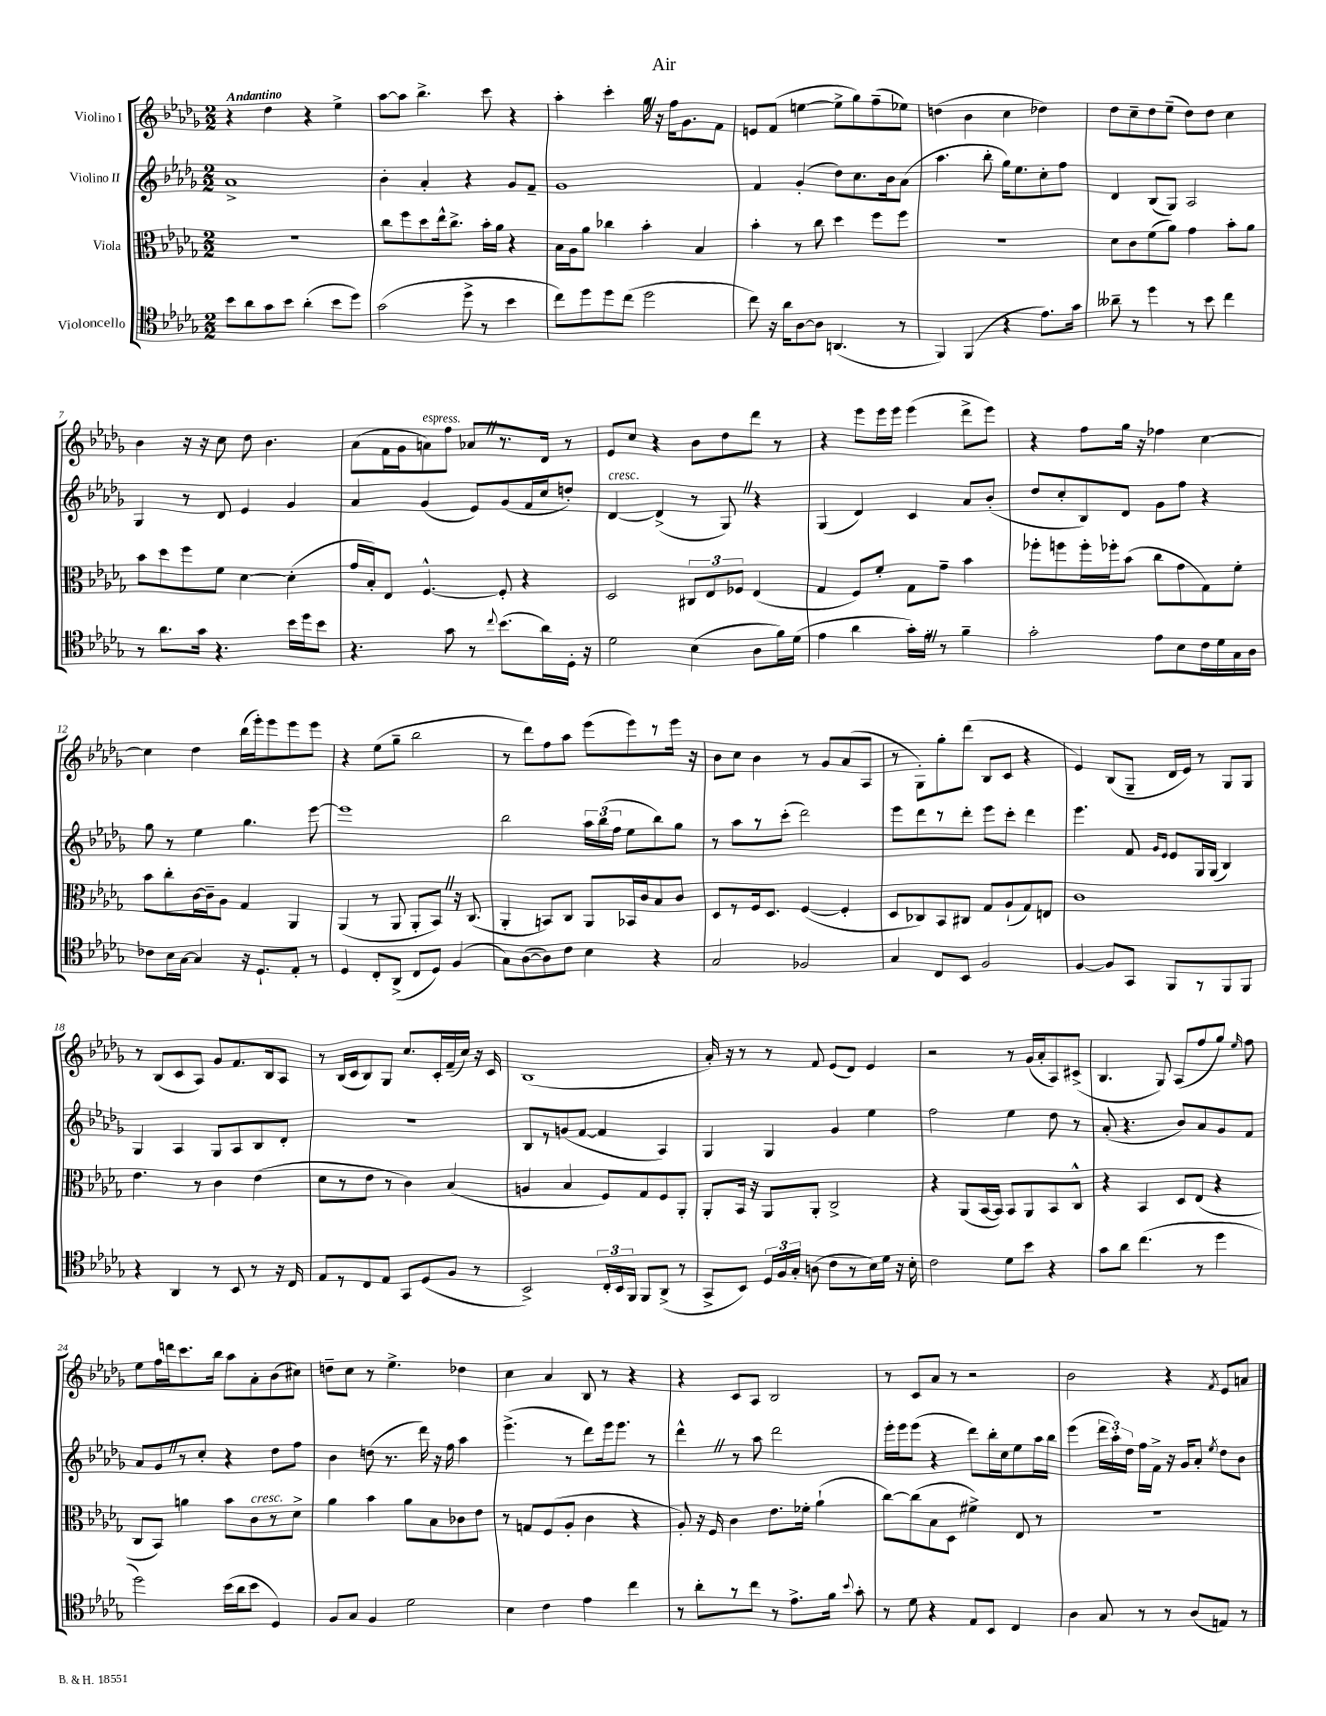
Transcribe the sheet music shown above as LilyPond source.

\header { title = "Air" }
<<
\new StaffGroup <<
\new Staff = "s0" \with { instrumentName = "Violino I" } {
    \clef treble \key des \major \numericTimeSignature \time 2/2 \tempo "Andantino"
    \autoBeamOff r4 des''4 r4 ees''4-> |
    aes''8[~ aes''8] bes''4.-> c'''8 r4 |
    aes''4-. c'''4-. ges''16 \once \override BreathingSign.text = \markup { \musicglyph "scripts.caesura.straight" } \breathe r16 f''16[ ges'8. f'8] |
    e'8[ f'8]( e''4~ e''8[-> ges''8) f''8--( ees''8]) |
    d''4( bes'4 c''4 des''4) |
    des''8[ c''8-- des''8 ees''8]--( des''8[) des''8] c''4 |
    bes'4 r16 r16 c''8 des''8 bes'4. |
    aes'8[( f'16 ges'16 a'8^\markup { \italic "espress." }) f''8] aes'8[ \once \override BreathingSign.text = \markup { \musicglyph "scripts.caesura.straight" } \breathe r8. des'16] r8 |
    ees'8[ c''8] r4 bes'8[ des''8 des'''8] r8 |
    r4 ees'''8[ ees'''16 ees'''16] ees'''4( des'''8[-> ees'''8]) |
    r4 f''8[ ges''16] r16 fes''4 c''4~ |
    c''4 des''4 bes''16[( ees'''16-.) ees'''8 ees'''8 ees'''8] |
    r4 ees''8[( ges''8]-- bes''2 |
    r8 des'''8[) f''8 aes''8] ees'''8[( ees'''8) r8 ees'''16] r16 |
    bes'8[ c''8] bes'4 r8 ges'8[ aes'8( aes8] |
    r8 ges8[-.) ges''8-. des'''8]( bes8[ c'8] r4 |
    ees'4) bes8[( ges8]-- des'16[ ees'16]) r8 ges8[ ges8] |
    r8 bes8[( c'8 aes8]) ges'8[ f'8. bes16 aes8] |
    r8 bes16[( c'16 bes8) ges8] c''8.[ c'16-. f'16--( c''16]) r16 c'16 |
    bes1( |
    aes'16-.) r16 r8 r8 f'8 ees'8[( des'8]) ees'4 |
    r2 r8 ges'16[( aes'16-. aes8) cis'8]->( |
    bes4. ges8) aes8[( f''8 ges''8]) \grace { ees''16 } f''8 |
    ees''8[ f''16 d'''16 c'''8. bes''16] aes''8[ aes'8-. bes'8( cis''8]) |
    d''8[-- c''8] r8 ees''4.-> des''4 |
    c''4 aes'4 bes8 r8 r4 |
    r4 c'8[ aes8] bes2 |
    r8 c'8[ aes'8] r8 r2 |
    bes'2 r4 \acciaccatura { f'8 } ees'8[ a'8] \bar "|." |
}
\new Staff = "s1" \with { instrumentName = "Violino II" } {
    \clef treble \key des \major \numericTimeSignature \time 2/2
    \autoBeamOff aes'1-> |
    bes'4-. aes'4-. r4 ges'8[ f'8]-- |
    ges'1 |
    f'4 ges'4-.( des''8[) c''8. bes'16 aes'8]( |
    aes''4. bes''8-. ges''16[) ees''8. c''8-. f''8] |
    des'4 bes8[( ges8]) aes2 |
    ges4 r8 des'8 ees'4 ges'4 |
    aes'4 ges'4( ees'8[) ges'8( f'16 c''16 d''8]-.) |
    des'4~^\markup { \italic "cresc." } des'4->( r8 ges8) \once \override BreathingSign.text = \markup { \musicglyph "scripts.caesura.straight" } \breathe r4 |
    ges4( des'4) c'4 aes'8[ bes'8]-.( |
    des''8[ c''8-. bes8) des'8] ges'8[ f''8] r4 |
    ges''8 r8 ees''4 ges''4. ees'''8~ |
    ees'''1 |
    bes''2 \tuplet 3/2 { aes''16[ bes''16( f''16] } ees''8[ bes''8) ges''8] |
    r8 aes''8[ r8 c'''8]-.( des'''2) |
    ees'''8[ des'''8 r8 des'''8]-. ees'''8[ c'''8]-. des'''4 |
    ees'''4. f'8 \grace { ges'16[ ees'16] } ees'8[ ges16 ges16]( bes4) |
    ges4 aes4 ges8[ aes8 bes8 des'8]-. |
    R1 |
    bes8[ r8 g'8( f'8]~ f'4 aes4) |
    ges4 ges4 ges'4 ees''4 |
    f''2 ees''4 des''8 r8 |
    aes'8-.( r4. bes'8[) aes'8 ges'8 f'8] |
    aes'8[ ges'8 \once \override BreathingSign.text = \markup { \musicglyph "scripts.caesura.straight" } \breathe r8 c''8]-. r4 des''8[ f''8] |
    bes'4 d''8( r8. des'''16) r16 f''16 aes''4 |
    ees'''4.->( r8 des'''8[) ees'''16 ees'''8.] r8 |
    des'''4-^ \once \override BreathingSign.text = \markup { \musicglyph "scripts.caesura.straight" } \breathe r8 aes''8 des'''2 |
    ees'''16[-. ees'''16 ees'''8]( r4 des'''8[) bes''16-. c''16 ees''8 aes''16 bes''16] |
    ees'''4( \tuplet 3/2 { des'''16[ aes''16-.) des''16] } f''16[ f'16]-> r16 ges'16[ aes'8]-. \acciaccatura { ees''8 } des''8[ bes'8] \bar "|." |
}
\new Staff = "s2" \with { instrumentName = "Viola" } {
    \clef alto \key des \major \numericTimeSignature \time 2/2
    \autoBeamOff R1 |
    c''8[ f''8 des''8 ees''16-^ c''8.]-> bes'16[-. aes'16] r4 |
    bes16[ aes16 aes'8] ces''4 bes'4-. bes4 |
    bes'4-. r8 c''8 des''4 f''8[ f''8] |
    r1 |
    des'8[ c'8 f'8( aes'8]) ges'4 bes'8[-. aes'8] |
    bes'8[ des''8 f''8 f'8] des'4~ des'4-.( |
    ges'16[ bes16-.) ees8] f4.~-^ f8-. r4 |
    des2 \tuplet 3/2 { cis8[ ees8 fes8] } ees4( |
    ges4 f8[) f'8]-. ges8[ ges'8]-- bes'4 |
    fes''8[-. f''8 f''16-. fes''16-. bes'8]( c''8[ ges'8 ges8) f'8]-. |
    bes'8[ c''8-. c'16~ c'16-- aes8] ges4 aes,4 |
    aes,4( r8 aes,8 aes,8[-. bes,8]) \once \override BreathingSign.text = \markup { \musicglyph "scripts.caesura.straight" } \breathe r16 c8.( |
    aes,4-. b,8[) c8] aes,8[ bes,16 c'16 bes8 c'8] |
    des8[ r8 f16 des8.] f4~( f4-. |
    des8[ ces8) bes,8 cis8] ges8[ aes8-!( ges8) e8] |
    c'1 |
    ees'4. r8 c'4 ees'4( |
    des'8[ r8 ees'8] r8 c'4) bes4( |
    a4 bes4 f8[) ges8 f8 aes,8]-. |
    aes,8[-. bes,16] r16 aes,8[ aes,8]-. c2-> |
    r4 aes,8[( bes,16~ bes,16]) bes,8[ aes,8 bes,8 c8]-^ |
    r4 bes,4 des8[ ees8]( r4 |
    c8[ bes,8]) a'4 bes'8[ c'8^\markup { \italic "cresc." } r8 des'8]-> |
    aes'4 bes'4 aes'8[ bes8 ces'8 ees'8] |
    r8 g8[ f8( aes8]-. c'4 r4 |
    aes8-.) r16 f16 c'4 ees'8.[ fes'16]-. aes'4-!( |
    c''8[~) c''8( bes8 des8] fis'4->) ees8 r8 |
    R1 \bar "|." |
}
\new Staff = "s3" \with { instrumentName = "Violoncello" } {
    \clef tenor \key des \major \numericTimeSignature \time 2/2
    \autoBeamOff bes'8[ aes'8 ges'8 bes'8] aes'4-.( bes'8[ des''8]) |
    ges'2( des''8-> r8 bes'4 |
    c''8[) des''8 des''8 c''8]( des''2 |
    c''8) r16 aes'16[ aes8~ aes8] a,4.( r8 |
    f,4) f,4( r4 ees'8.[) ges'16] |
    aeses'8-- r8 des''4 r8 bes'8 c''4 |
    r8 aes'8.[ ges'16] r4. bes'16[ des''16 bes'8] |
    r4. ges'8 r8 \appoggiatura { c''8 } bes'8.[( aes'16) des16]-. r16 |
    des'2 bes4( aes8[ f'16) des'16]( |
    ees'4 aes'4 ges'16[-.) ees'16]-. \once \override BreathingSign.text = \markup { \musicglyph "scripts.caesura.straight" } \breathe r8 f'4-- |
    ges'2-. ees'8[ bes8 c'16 des'16 ges16 aes16] |
    ces'8[ bes16 ges16]~ ges4 r16 des8.[-! ees8]-. r8 |
    des4 c8[-. aes,8]->( c8[ des8]) f4( |
    ges8[) aes8~( aes8) c'8] bes4 r4 |
    ges2 fes2 |
    ges4 c8[ bes,8] f2 |
    f4~ f8[ ges,8] f,8[ r8 f,8 f,8] |
    r4 aes,4 r8 bes,8 r8 r16 c16 |
    ees8[ r8 c8 ees8] ges,8[ des8( f8] r8 |
    bes,2->) \tuplet 3/2 { c16[-. bes,16 f,16] } f,8[ aes,8]->( r8 |
    ges,8[-> bes,8]) \tuplet 3/2 { des16[ f16 ges16]-. } a8( c'8[ r8 bes16) des'16] r16 bes16-. |
    c'2 des'8[ bes'8] r4 |
    ges'8[ aes'8] c''4.( r8 des''4 |
    des''2) bes'16[( aes'16 bes'8] des4) |
    f8[ ges8] f4 des'2 |
    bes4 c'4 ees'4 c''4 |
    r8 aes'8[-. r8 c''8] r8 ees'8.[-> f'16] \appoggiatura { bes'8 } ges'8-. |
    r8 des'8 r4 ees8[ bes,8] c4 |
    aes4 ges8 r8 r8 aes8[( e8]) r8 \bar "|." |
}
>>
>>
